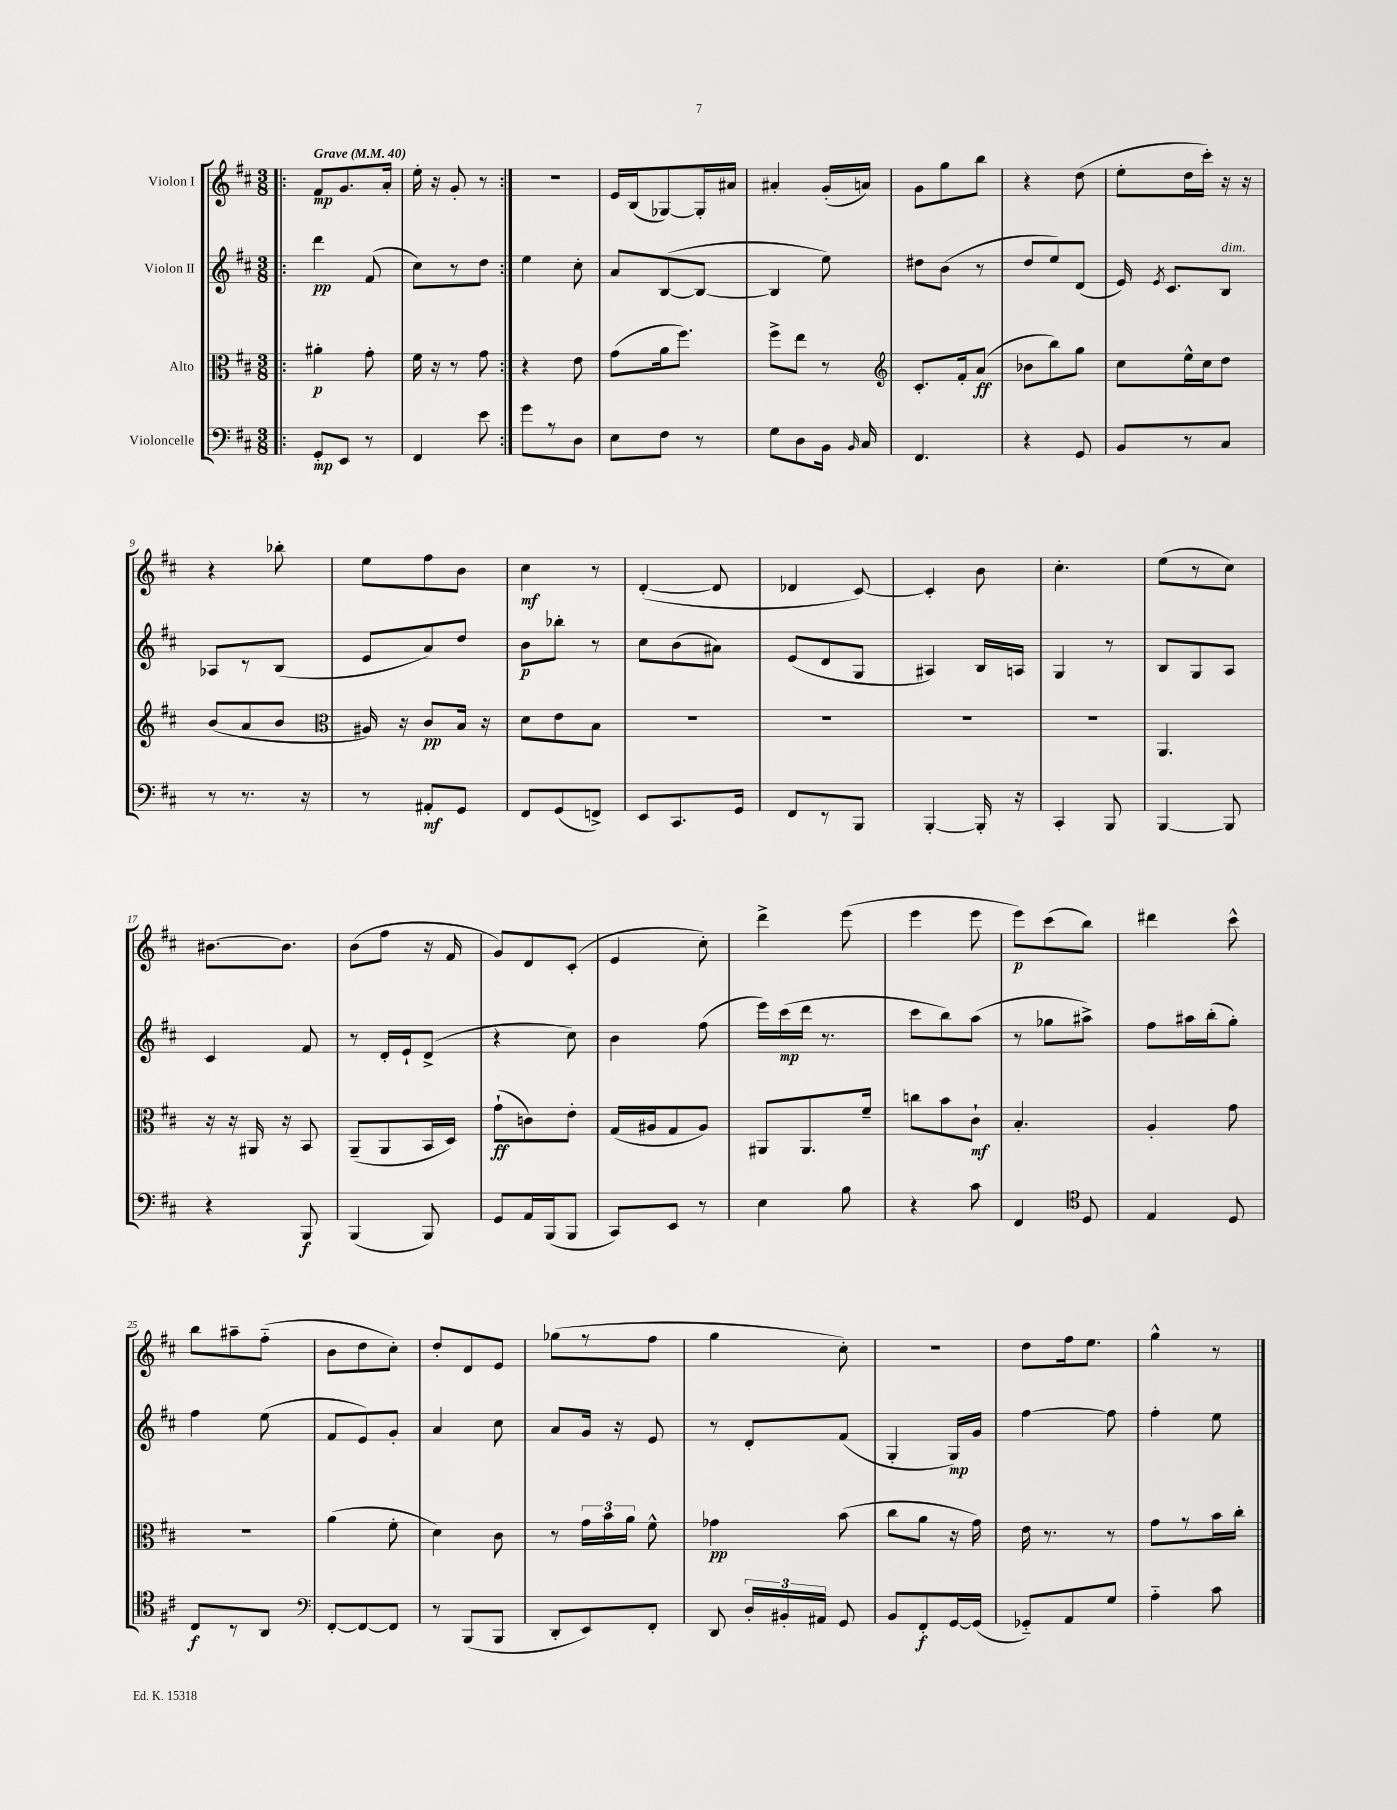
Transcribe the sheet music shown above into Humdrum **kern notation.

**kern	**dynam	**kern	**dynam	**kern	**dynam	**kern	**dynam
*part4	*part4	*part3	*part3	*part2	*part2	*part1	*part1
*staff4	*staff4	*staff3	*staff3	*staff2	*staff2	*staff1	*staff1
*I"Violoncelle	*	*I"Alto	*	*I"Violon II	*	*I"Violon I	*
*clefF4	*	*clefC3	*	*clefG2	*	*clefG2	*
*k[f#c#]	*	*k[f#c#]	*	*k[f#c#]	*	*k[f#c#]	*
*M3/8	*	*M3/8	*	*M3/8	*	*M3/8	*
*MM40	*	*MM40	*	*MM40	*	*MM40	*
=1!|:	=1!|:	=1!|:	=1!|:	=1!|:	=1!|:	=1!|:	=1!|:
!	!	!	!	!	!	!LO:TX:a:B:t=Grave	!
8GG'/L	mp	4a#X'\	p	4ddd\	pp	8f#/L	mp
8EE/J	.	.	.	.	.	8.g/	.
8r	.	8g'\	.	(8f#/	.	.	.
.	.	.	.	.	.	16a'/Jk	.
=2	=2	=2	=2	=2	=2	=2	=2
4FF#/	.	16f#\	.	8cc#\L)	.	16ee'\	.
.	.	16r	.	.	.	16r	.
.	.	8r	.	8r	.	8g'/	.
8e\	.	8g\	.	8dd\J	.	8r	.
=3:|!	=3:|!	=3:|!	=3:|!	=3:|!	=3:|!	=3:|!	=3:|!
8g\L	.	4r	.	4ee\	.	4.r	.
8r	.	.	.	.	.	.	.
8D\J	.	8e\	.	8cc#'\	.	.	.
=4	=4	=4	=4	=4	=4	=4	=4
8E\L	.	(8g\L	.	8a/L	.	16e/LL	.
.	.	.	.	.	.	(16B/J	.
8F#\J	.	16a\k	.	([8B/	.	[8G-X/)	.
.	.	8.ff#\J)	.	.	.	.	.
8r	.	.	.	8B/J_	.	16G-'/L]	.
.	.	.	.	.	.	16a#X/JJ	.
=5	=5	=5	=5	=5	=5	=5	=5
8G\L	.	8ff#^\L	.	4B/]	.	4a#X'/	.
8D\	.	8ee\J	.	.	.	.	.
16BB\Jk	.	8r	.	8ee\)	.	(16g'/LL	.
16qqBB/	.	.	.	.	.	.	.
16C#/	.	.	.	.	.	16an/JJ)	.
=6	=6	=6	=6	=6	=6	=6	=6
*	*	*clefG2	*	*	*	*	*
4.FF#/	.	8.c#'/L	.	8dd#X\L	.	8g\L	.
.	.	.	.	(8b\J	.	8gg\	.
.	.	16f#'/k	.	.	.	.	.
.	.	(8a/J	ff	8r	.	8bb\J	.
=7	=7	=7	=7	=7	=7	=7	=7
4r	.	8b-X\L	.	8dd/L	.	4r	.
.	.	8bb\)	.	8ee/)	.	.	.
8GG/	.	8gg\J	.	(8d/J	.	(8dd\	.
=8	=8	=8	=8	=8	=8	=8	=8
8BB/L	.	8cc#\L	.	16e/)	.	8ee'\L	.
.	.	.	.	8qe/	.	.	.
.	.	.	.	8.c#/L	.	.	.
8r	.	16ee^^\L	.	.	.	16dd\L	.
.	.	16cc#\J	.	.	.	16ccc#'\JJ)	.
!	!	!	!	!LO:TX:a:i:t=dim.	!	!	!
8C#/J	.	8dd\J	.	8B/J	.	16r	.
.	.	.	.	.	.	16r	.
!!LO:LB:g=z
=9	=9	=9	=9	=9	=9	=9	=9
8r	.	(8b/L	.	8A-X/L	.	4r	.
8.r	.	8a/	.	8r	.	.	.
.	.	8b/J	.	(8B/J	.	8bb-X'\	.
16r	.	.	.	.	.	.	.
=10	=10	=10	=10	=10	=10	=10	=10
*	*	*clefC3	*	*	*	*	*
8r	.	16A#X/)	.	8e/L	.	8ee\L	.
.	.	16r	.	.	.	.	.
8AA#X'/L	mf	8c#/L	pp	8a/)	.	8ff#\	.
8GG/J	.	16B/Jk	.	8dd/J	.	8b\J	.
.	.	16r	.	.	.	.	.
=11	=11	=11	=11	=11	=11	=11	=11
8FF#/L	.	8d\L	.	8b\L	p	4cc#\	mf
(8GG/	.	8e\	.	8bb-X'\J	.	.	.
8FFn^/J)	.	8B\J	.	8r	.	8r	.
=12	=12	=12	=12	=12	=12	=12	=12
8EE/L	.	4.r	.	8cc#\L	.	([4d'/	.
8.CC#/	.	.	.	(8b\	.	.	.
.	.	.	.	8a#X\J)	.	8d/]	.
16GG/Jk	.	.	.	.	.	.	.
=13	=13	=13	=13	=13	=13	=13	=13
8FF#/L	.	4.r	.	(8e/L	.	4d-X/	.
8r	.	.	.	8d/	.	.	.
8BBB/J	.	.	.	8G/J	.	[8c#/)	.
=14	=14	=14	=14	=14	=14	=14	=14
[4BBB'/	.	4.r	.	4A#X/)	.	4c#'/]	.
16BBB'/]	.	.	.	16B/LL	.	8b\	.
16r	.	.	.	16An/JJ	.	.	.
=15	=15	=15	=15	=15	=15	=15	=15
4CC#'/	.	4.r	.	4G/	.	4.cc#'\	.
8BBB/	.	.	.	8r	.	.	.
=16	=16	=16	=16	=16	=16	=16	=16
[4BBB/	.	4.AA/	.	8B/L	.	(8ee\L	.
.	.	.	.	8G/	.	8r	.
8BBB/]	.	.	.	8A/J	.	8cc#\J)	.
!!LO:LB:g=z
=17	=17	=17	=17	=17	=17	=17	=17
4r	.	16r	.	4c#/	.	[8.b#X\L	.
.	.	16r	.	.	.	.	.
.	.	16AA#X/	.	.	.	.	.
.	.	16r	.	.	.	8.b#\J]	.
8BBB/	f	8BB/	.	8f#/	.	.	.
=18	=18	=18	=18	=18	=18	=18	=18
(4BBB/	.	(8AA~/L	.	8r	.	(8b\L	.
.	.	8AA/	.	16d'/LL	.	8ff#\J	.
.	.	.	.	16e`/J	.	.	.
8BBB/)	.	16BB/L	.	(8d^/J	.	16r	.
.	.	16D/JJ)	.	.	.	16f#/	.
=19	=19	=19	=19	=19	=19	=19	=19
8GG/L	.	(8g`\L	ff	4r	.	8g/L)	.
16AA/L	.	8cn\)	.	.	.	8d/	.
(16BBB/J	.	.	.	.	.	.	.
8BBB/J	.	8e'\J	.	8cc#\)	.	(8c#'/J	.
=20	=20	=20	=20	=20	=20	=20	=20
8CC#/L)	.	(16G/LL	.	4b\	.	4e/	.
.	.	16A#X/J	.	.	.	.	.
8EE/J	.	8G/	.	.	.	.	.
8r	.	8A#/J)	.	(8ff#\	.	8cc#'\)	.
=21	=21	=21	=21	=21	=21	=21	=21
4E\	.	8AA#X/L	.	16eee\LL)	.	4ddd^\	.
.	.	.	.	(16ccc#\	mp	.	.
.	.	8.AA#/	.	16ddd\JJ	.	.	.
.	.	.	.	8.r	.	.	.
8B\	.	.	.	.	.	(8eee\	.
.	.	16f#~/Jk	.	.	.	.	.
=22	=22	=22	=22	=22	=22	=22	=22
4r	.	8ccn\L	.	8ccc#\L	.	4eee\	.
.	.	8b\	.	8bb\)	.	.	.
8c#\	.	8c#`\J	mf	(8aa\J	.	8eee\	.
=23	=23	=23	=23	=23	=23	=23	=23
4FF#/	.	4.B'/	.	8r	.	8eee\L)	p
.	.	.	.	8gg-X\L	.	(8ccc#\	.
*clefC4	*	*	*	*	*	*	*
8D/	.	.	.	8aa#X^\J)	.	8bb\J)	.
=24	=24	=24	=24	=24	=24	=24	=24
4E/	.	4A'/	.	8ff#\L	.	4ddd#X\	.
.	.	.	.	16aa#X\L	.	.	.
.	.	.	.	(16bb'\J	.	.	.
8D/	.	8g\	.	8gg'\J)	.	8ccc#^^\	.
!!LO:LB:g=z
=25	=25	=25	=25	=25	=25	=25	=25
8C#/L	f	4.r	.	4ff#\	.	8bb\L	.
8r	.	.	.	.	.	8aa#X~\	.
8AA/J	.	.	.	(8ee\	.	(8ff#\J	.
=26	=26	=26	=26	=26	=26	=26	=26
*clefF4	*	*	*	*	*	*	*
[8FF#'/L	.	(4a\	.	8f#/L	.	8b\L	.
8FF#/_	.	.	.	8e/)	.	8dd\	.
8FF#/J]	.	8f#'\	.	8g'/J	.	8cc#'\J)	.
=27	=27	=27	=27	=27	=27	=27	=27
8r	.	4d\)	.	4a/	.	8dd'/L	.
(8BBB/L	.	.	.	.	.	8d/	.
8BBB/J	.	8c#\	.	8cc#\	.	8e/J	.
=28	=28	=28	=28	=28	=28	=28	=28
8DD'/L	.	8r	.	8a/L	.	(8gg-X\L	.
8EE/)	.	24g\LL	.	16g/Jk	.	8r	.
.	.	24b\	.	.	.	.	.
.	.	.	.	16r	.	.	.
.	.	24a\JJ	.	.	.	.	.
8FF#'/J	.	8f#^^\	.	8e/	.	8ff#\J	.
=29	=29	=29	=29	=29	=29	=29	=29
8DD/	.	4g-X\	pp	8r	.	4gg\	.
24D'/LL	.	.	.	8d'/L	.	.	.
24BB#X'/	.	.	.	.	.	.	.
24AA#X/JJ	.	.	.	.	.	.	.
8GG/	.	(8b\	.	(8f#/J	.	8cc#'\)	.
=30	=30	=30	=30	=30	=30	=30	=30
8BB/L	.	8cc#\L	.	4G'/	.	4.r	.
8FF#'/	f	8a\J	.	.	.	.	.
[16GG/L	.	16r	.	16G/LL)	mp	.	.
(16GG/JJ]	.	16g\)	.	16g/JJ	.	.	.
=31	=31	=31	=31	=31	=31	=31	=31
8GG-X/L)	.	16e\	.	[4ff#\	.	8dd\L	.
.	.	8.r	.	.	.	.	.
8AA/	.	.	.	.	.	16ff#\k	.
.	.	.	.	.	.	8.ee\J	.
8G/J	.	8r	.	8ff#\]	.	.	.
=32	=32	=32	=32	=32	=32	=32	=32
4A\	.	8g\L	.	4ff#'\	.	4gg^^\	.
.	.	8r	.	.	.	.	.
8c#\	.	16b\L	.	8ee\	.	8r	.
.	.	16cc#'\JJ	.	.	.	.	.
==	==	==	==	==	==	==	==
*-	*-	*-	*-	*-	*-	*-	*-
